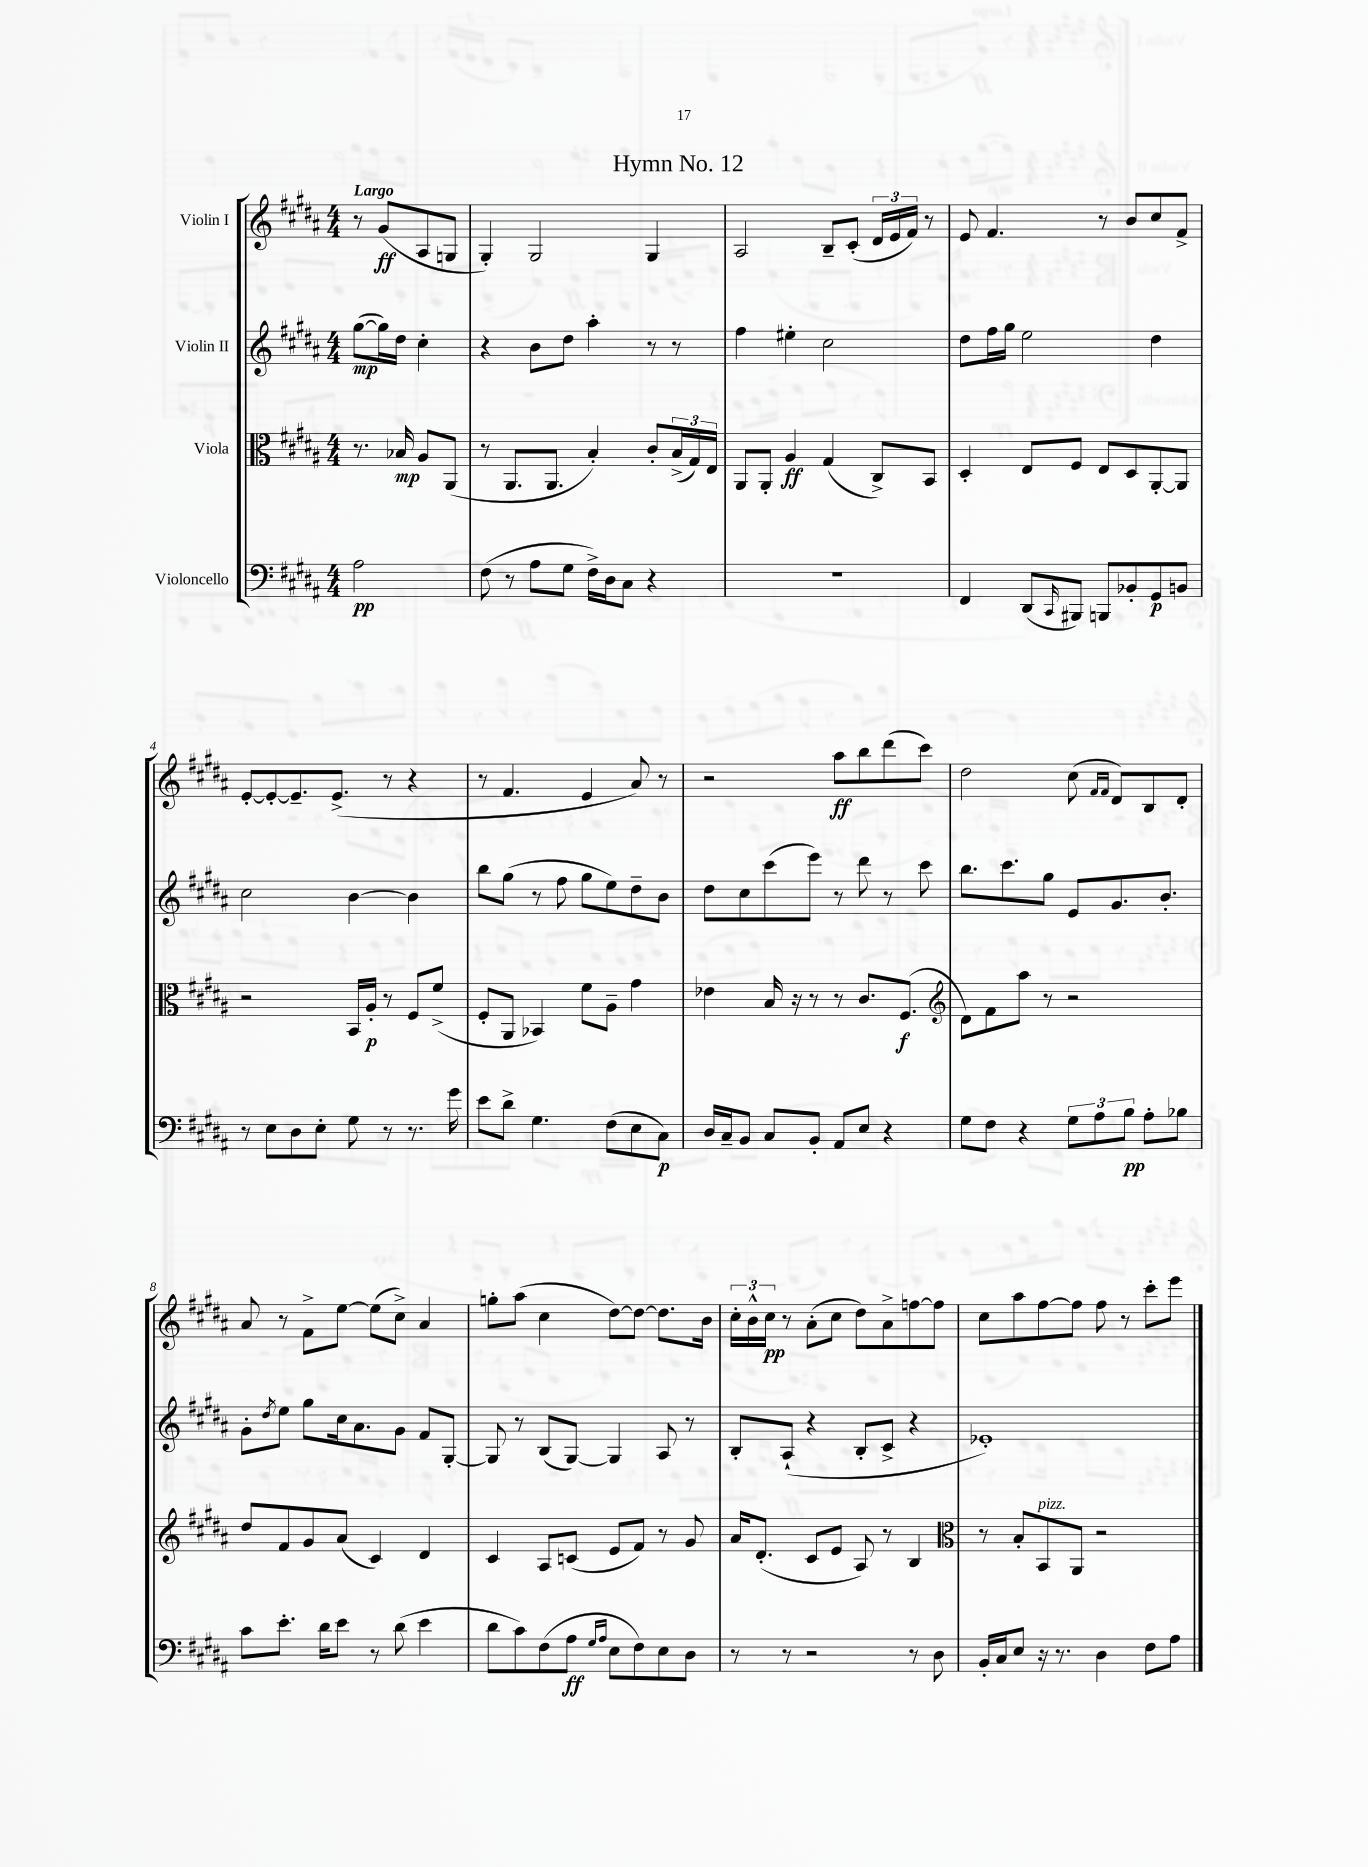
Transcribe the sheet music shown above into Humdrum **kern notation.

**kern	**kern	**kern	**kern
*staff4	*staff3	*staff2	*staff1
*clefF4	*clefC3	*clefG2	*clefG2
*k[f#c#g#d#a#]	*k[f#c#g#d#a#]	*k[f#c#g#d#a#]	*k[f#c#g#d#a#]
*M4/4	*M4/4	*M4/4	*M4/4
2A#	8.r	([8gg#	8r
.	.	16gg#])	(8g#
.	16B-	16dd#	.
.	8A#	4cc#'	8A#
.	(8AA#	.	8G
=	=	=	=
(8F#	8r	4r	4G#')
8r	8.AA#	.	.
8A#	.	8b	2G#
.	8.AA#	.	.
8G#	.	8dd#	.
16F#^)	4B')	4aa#'	.
16D#	.	.	.
8C#	.	.	.
4r	8c#'	8r	4G#
.	(24B^	8r	.
.	24G#)	.	.
.	24E	.	.
=	=	=	=
1r	8AA#	4ff#	2A#
.	8AA#'	.	.
.	4A#	4ee#'	.
.	(4G#	2cc#	8B~
.	.	.	(8c#'
.	8C#^)	.	24d#
.	.	.	24e
.	.	.	24f#)
.	8BB	.	8r
=	=	=	=
4FF#	4D#'	8dd#	8e
.	.	16ff#	4.f#
.	.	16gg#	.
(8DD#	8E	2ee	.
16qqCC#	.	.	.
8BBB#)	8F#	.	.
8BBB	8E	.	8r
8BB-'	8D#	.	8b
8GG#	[8AA#'	4dd#	8cc#
8BB	8AA#]	.	8f#^
=	=	=	=
8r	2r	2cc#	[8e'
8E	.	.	8e'_
8D#	.	.	8.e~]
8E'	.	.	.
.	.	.	(8.e^
8G#	16BB	[4b	.
.	16A#'	.	.
8r	8r	.	8r
8.r	8F#	4b]	4r
.	(8f#^	.	.
16g#	.	.	.
=	=	=	=
8e	8F#'	8bb	8r
8d#^	8AA#	(8gg#	4.f#
4.G#	4BB-)	8r	.
.	.	8ff#	.
.	8f#	8gg#	4e
(8F#	8A#~	8ee)	.
8E	4g#	8dd#~	8a#)
8C#)	.	8b	8r
=	=	=	=
16D#	4e-	8dd#	2r
16C#~	.	.	.
8BB	.	8cc#	.
8C#	16B	(8ccc#	.
.	16r	.	.
8BB'	8r	8eee)	.
8AA#	8r	8r	8aa#
8E	8.c#	8ddd#	8bb
4r	.	8r	(8ddd#
.	(8.F#	.	.
.	.	8ccc#	8ccc#)
=	=	=	=
*	*clefG2	*	*
8G#	8d#)	8.bb	2dd#
8F#	8f#	.	.
.	.	8.ccc#	.
4r	8aa#	.	.
.	8r	8gg#	.
12G#	2r	8e	(8cc#
12A#	.	.	.
.	.	.	16qqf#
.	.	.	16qqf#
.	.	8.g#	8d#)
12B	.	.	.
8A#'	.	.	8B
.	.	8.b'	.
8B-	.	.	8d#'
=	=	=	=
8c#	8dd#	8g#'	8a#
.	.	8qdd#	.
8.e'	8f#	8ee	8r
.	8g#	8gg#	8f#^
16d#	.	.	.
8e	(8a#	16cc#	[8ee
.	.	8.a#	.
8r	4c#)	.	(8ee]
(8d#	.	8g#	8cc#^)
4e	4d#	8f#	4a#
.	.	[8G#'	.
=	=	=	=
8d#	4c#	8G#]	8gg'
8c#)	.	8r	(8aa#
(8F#	8A#	(8B	4cc#
8A#	(8c	[8G#)	.
16qqG#	.	.	.
16qqA#	.	.	.
8E	8e	4G#]	[8dd#)
8F#)	8f#)	.	8dd#_
8E	8r	8A#	8.dd#]
8D#	8g#	8r	.
.	.	.	16b
=	=	=	=
8r	16a#	8B'	24cc#'
.	.	.	24b^^
.	(8.d#'	.	.
.	.	.	24cc#
8r	.	(8A#`	8r
2r	8c#	4r	(8a#'
.	8e	.	8cc#
.	8A#)	8B'	8dd#)
.	8r	8c#^	8a#^
8r	4B	4r	[8ff
8D#	.	.	8ff]
=	=	=	=
*	*clefC3	*	*
16BB'	8r	1e-')	8cc#
16C#	.	.	.
8E	8B'	.	8aa#
16r	8BB	.	[8ff#
8.r	.	.	.
.	8AA#	.	8ff#]
4D#	2r	.	8ff#
.	.	.	8r
8F#	.	.	8ccc#'
8A#	.	.	8eee
==	==	==	==
*-	*-	*-	*-
